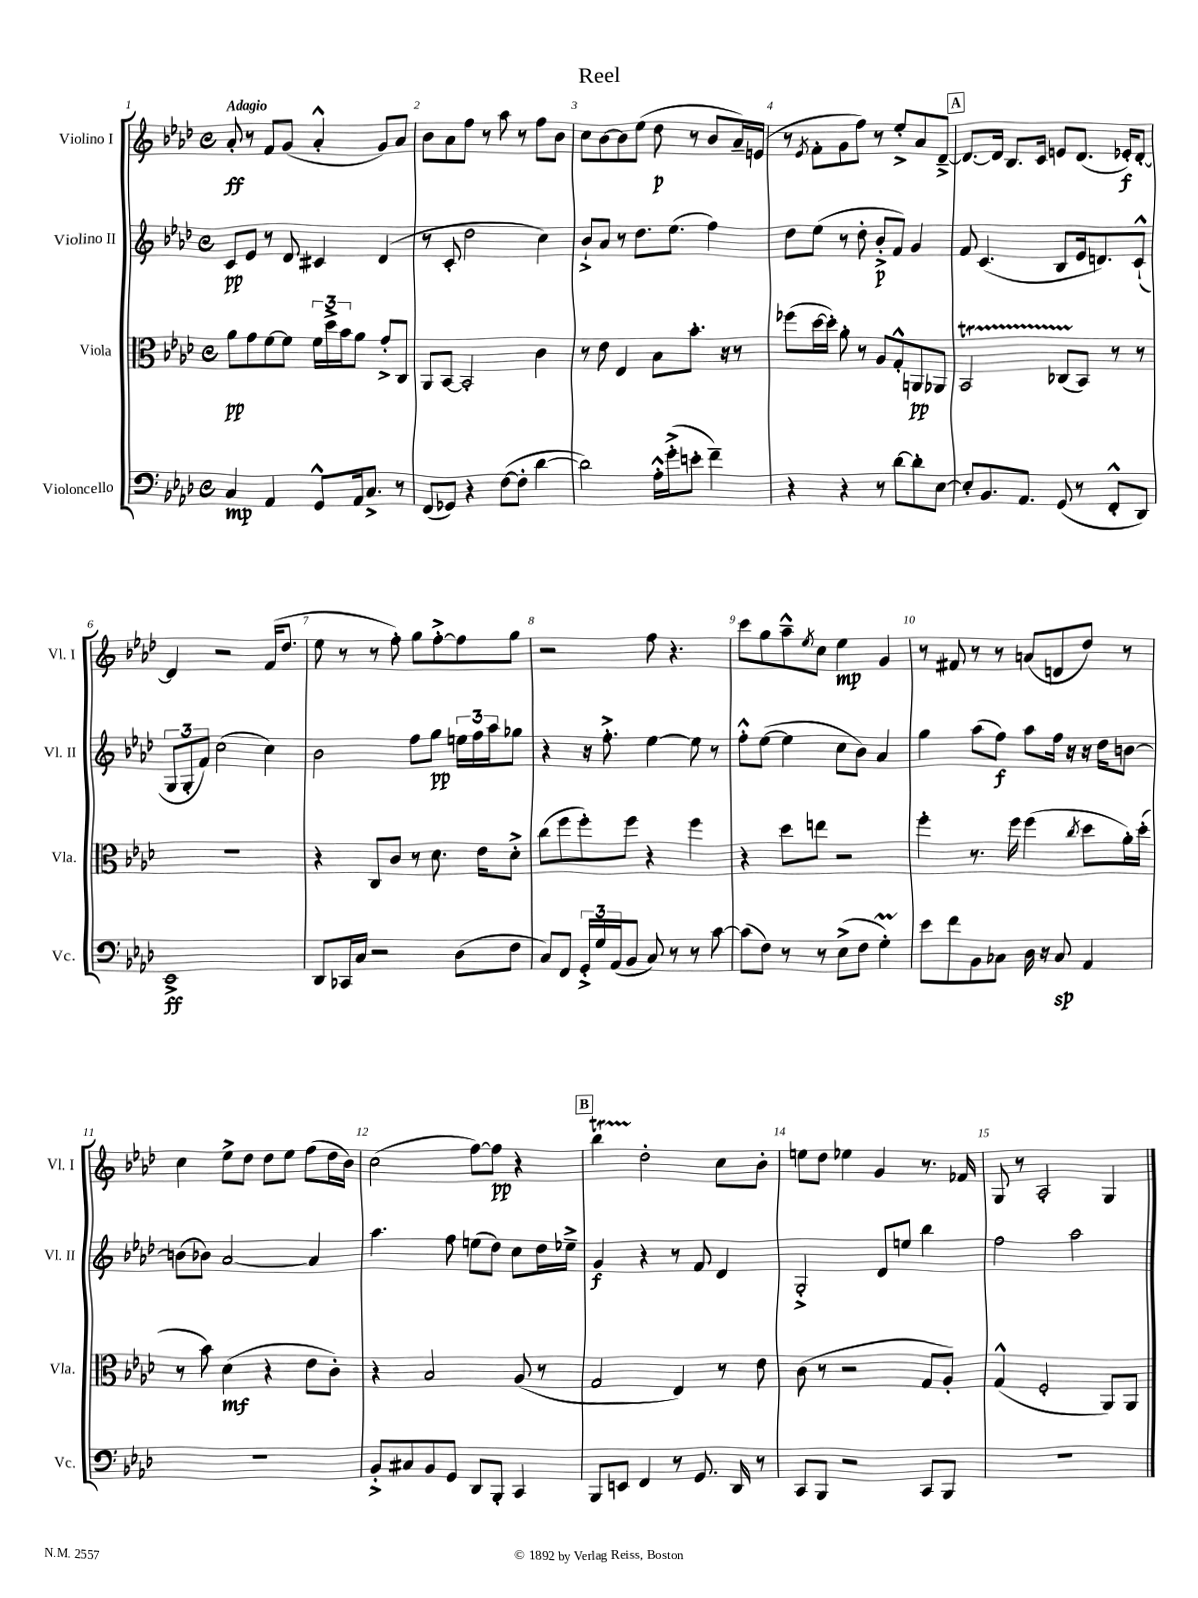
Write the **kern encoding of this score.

**kern	**dynam	**kern	**dynam	**kern	**dynam	**kern	**dynam
*part4	*part4	*part3	*part3	*part2	*part2	*part1	*part1
*staff4	*staff4	*staff3	*staff3	*staff2	*staff2	*staff1	*staff1
*I"Violoncello	*	*I"Viola	*	*I"Violino II	*	*I"Violino I	*
*I'Vc.	*	*I'Vla.	*	*I'Vl. II	*	*I'Vl. I	*
*clefF4	*	*clefC3	*	*clefG2	*	*clefG2	*
*k[b-e-a-d-]	*	*k[b-e-a-d-]	*	*k[b-e-a-d-]	*	*k[b-e-a-d-]	*
*M4/4	*	*M4/4	*	*M4/4	*	*M4/4	*
*met(c)	*	*met(c)	*	*met(c)	*	*met(c)	*
=1	=1	=1	=1	=1	=1	=1	=1
!	!	!	!	!	!	!LO:TX:a:B:t=Adagio	!
4C/	mp	8a-\L	pp	8c/L	pp	8a-'/	ff
.	.	8g\	.	8e-/J	.	8r	.
4AA-/	.	[8f\	.	8r	.	8f/L	.
.	.	8f\J]	.	8d-/	.	(8g/J	.
8GG^^/L	.	24f\LL	.	4c#X/	.	4a-'^^/	.
.	.	24dd-^\	.	.	.	.	.
.	.	24b-\J	.	.	.	.	.
16AA-/k	.	8a-\J	.	.	.	.	.
8.C^/J	.	.	.	.	.	.	.
.	.	8g'^/L	.	(4d-/	.	8g/L)	.
8r	.	8C/J	.	.	.	8a-/J	.
=2	=2	=2	=2	=2	=2	=2	=2
(8FF/L	.	8AA-/L	.	8r	.	8b-\L	.
8GG-X/J)	.	[8BB-/J	.	8c'/	.	8a-\	.
4r	.	2BB-'/]	.	2dd-\	.	8ff\J	.
.	.	.	.	.	.	8r	.
([8F\L	.	.	.	.	.	8aa-\	.
8F'\J]	.	.	.	.	.	8r	.
[4d-\	.	4c\	.	4cc\)	.	8ff\L	.
.	.	.	.	.	.	8b-\J	.
=3	=3	=3	=3	=3	=3	=3	=3
2d-\])	.	8r	.	8b-`^/L	.	8cc\L	.
.	.	8e-\	.	8a-/J	.	[8b-\	.
.	.	4E-/	.	8r	.	8b-\]	.
.	.	.	.	8.dd-\L	.	(8ee-\J	.
16A-'^^\LL	.	8B-\L	.	.	.	8dd-\	p
(16g'^\J	.	.	.	(8.ee-\J	.	.	.
8en'\J	.	8.b-'\J	.	.	.	8r	.
4f~\)	.	.	.	4ff\)	.	8b-/L	.
.	.	16r	.	.	.	.	.
.	.	8r	.	.	.	16a-~/L)	.
.	.	.	.	.	.	(16en/JJ	.
=4	=4	=4	=4	=4	=4	=4	=4
4r	.	(8ff-X\L	.	8dd-\L	.	8r	.
.	.	.	.	.	.	8qe-/	.
.	.	[16dd-\L	.	(8ee-\J	.	8f'\L	.
.	.	16dd-'\JJ])	.	.	.	.	.
4r	.	8a-'\	.	8r	.	8g\	.
.	.	8r	.	8dd-'\	.	8ff\J)	.
8r	.	8A-/L	.	8b-'^/L	p	8r	.
[8d-\L	.	8G'^^/	.	8f/J)	.	8ee-'^/L	.
8d-'\]	.	8AAn/	pp	4g/	.	8a-/	.
[8E-\J	.	8AA-X/J	.	.	.	[8d-~^/J	.
!!LO:REH:place=s1:t=A
=5	=5	=5	=5	=5	=5	=5	=5
8E-'/L]	.	2BB-T/	.	8f/	.	8.d-/L_	.
8.BB-/	.	.	.	(4.c/	.	.	.
.	.	.	.	.	.	16d-/Jk]	.
.	.	.	.	.	.	8.B-/L	.
8.AA-/J	.	.	.	.	.	.	.
.	.	.	.	.	.	16c/Jk	.
(8GG/	.	(8C-XTTT/L	.	8B-/L	.	8en/L	.
8r	.	8BB-/J)	.	16e-/k	.	(8.d-/J	.
.	.	.	.	8.dn/)	.	.	.
8FF'^^/L	.	8r	.	.	.	.	.
.	.	.	.	.	.	16e-X'/KL)	f
8DD-/J)	.	8r	.	(8c`^^/J	.	[8d-'/J	.
!!LO:LB:g=z
=6	=6	=6	=6	=6	=6	=6	=6
1EE-^	ff	1r	.	12G/L	.	4d-/]	.
.	.	.	.	12G'/	.	.	.
.	.	.	.	12f/J)	.	.	.
.	.	.	.	(2cc\	.	2r	.
.	.	.	.	4cc\)	.	(16f/KL	.
.	.	.	.	.	.	8.dd-/J	.
=7	=7	=7	=7	=7	=7	=7	=7
8DD-/L	.	4r	.	2b-\	.	8ee-\	.
16CC-X/L	.	.	.	.	.	8r	.
16C/JJ	.	.	.	.	.	.	.
2r	.	8C/L	.	.	.	8r	.
.	.	8c/J	.	.	.	8ff'\)	.
.	.	8r	.	8ff\L	.	8gg\L	.
.	.	8.d-\	.	8gg\J	pp	[8ff'^\	.
(8D-\L	.	.	.	24een\LL	.	8ff\]	.
.	.	.	.	24ff\	.	.	.
.	.	16e-\KL	.	.	.	.	.
.	.	.	.	24aa-\J	.	.	.
8F\J	.	8d-'^\J	.	8gg-X\J	.	8gg\J	.
=8	=8	=8	=8	=8	=8	=8	=8
8C/L)	.	(8cc\L	.	4r	.	2r	.
8FF/J	.	8ff\	.	.	.	.	.
24GG'^/LL	.	8ff'\)	.	16r	.	.	.
24G/	.	.	.	.	.	.	.
.	.	.	.	8.ff'^\	.	.	.
(24AA-/J	.	.	.	.	.	.	.
8BB-/J	.	8ff\J	.	.	.	.	.
8C/)	.	4r	.	[4ee-\	.	8ff\	.
8r	.	.	.	.	.	4.r	.
8r	.	4ff\	.	8ee-\]	.	.	.
[8c\	.	.	.	8r	.	.	.
=9	=9	=9	=9	=9	=9	=9	=9
(8c\L]	.	4r	.	8ff'^^\L	.	8ccc\L	.
8F\J)	.	.	.	([8ee-\J	.	8gg\	.
8r	.	8dd-\L	.	4ee-\]	.	8aa-~^^\	.
.	.	.	.	.	.	8qee-/	.
8r	.	8een\J	.	.	.	8cc\J	.
(8E-^\L	.	2r	.	8cc\L	.	4ee-\	mp
8F\J	.	.	.	8b-\J)	.	.	.
4Gm'\)	.	.	.	4a-/	.	4g/	.
=10	=10	=10	=10	=10	=10	=10	=10
8e-\L	.	4ff'\	.	4gg\	.	8r	.
8f\	.	.	.	.	.	8f#X/	.
8BB-\	.	8.r	.	(8aa-\L	.	8r	.
8C-X\J	.	.	.	8ff\J)	f	8r	.
.	.	16ff\	.	.	.	.	.
16D-\	.	(4ff\	.	8aa-\L	.	(8an/L	.
16r	.	.	.	.	.	.	.
8C-/	sp	.	.	16ff\Jk	.	8dn/	.
.	.	.	.	16r	.	.	.
.	.	8qcc/	.	.	.	.	.
4AA-/	.	8dd-\L	.	16r	.	8dd-/J)	.
.	.	.	.	16dd-\KL	.	.	.
.	.	16a-'\L)	.	[8bn\J	.	8r	.
.	.	(16dd-'\JJ	.	.	.	.	.
!!LO:LB:g=z
=11	=11	=11	=11	=11	=11	=11	=11
1r	.	8r	.	(8bn\L]	.	4cc\	.
.	.	8b-\)	.	8b-X\J)	.	.	.
.	.	(4d-\	mf	[2a-/	.	8ee-^\L	.
.	.	.	.	.	.	8dd-\J	.
.	.	4r	.	.	.	8dd-\L	.
.	.	.	.	.	.	8ee-\J	.
.	.	8e-\L	.	4a-/]	.	(8ff\L	.
.	.	8c'\J)	.	.	.	16dd-\L	.
.	.	.	.	.	.	16b-\JJ)	.
=12	=12	=12	=12	=12	=12	=12	=12
8BB-'^/L	.	4r	.	4.aa-\	.	(2cc\	.
8C#X/	.	.	.	.	.	.	.
8BB-/	.	2B-/	.	.	.	.	.
8GG/J	.	.	.	8ff\	.	.	.
8DD-/L	.	.	.	(8een\L	.	[8ff\L)	.
8BBB-'/J	.	.	.	8dd-\J)	.	8ff\J]	pp
4CC/	.	(8A-/	.	8cc\L	.	4r	.
.	.	8r	.	16dd-\L	.	.	.
.	.	.	.	16ee-X~^\JJ	.	.	.
!!LO:REH:place=s1:t=B
=13	=13	=13	=13	=13	=13	=13	=13
8BBB-/L	.	2G/	.	4g/	f	4bb-T\	.
8EEn/J	.	.	.	.	.	.	.
4FF/	.	.	.	4r	.	2dd-'\	.
8r	.	4E-/)	.	8r	.	.	.
8.GG/	.	.	.	8f/	.	.	.
.	.	8r	.	4d-/	.	8cc\L	.
16DD-/	.	.	.	.	.	.	.
8r	.	8e-\	.	.	.	8b-'\J	.
=14	=14	=14	=14	=14	=14	=14	=14
8CC/L	.	(8c\	.	2G'^/	.	8een\L	.
8BBB-/J	.	8r	.	.	.	8dd-\J	.
2r	.	2r	.	.	.	4ee-X\	.
.	.	.	.	8d-/L	.	4g/	.
.	.	.	.	8een/J	.	.	.
8CC/L	.	8G/L	.	4bb-\	.	8.r	.
8BBB-/J	.	8A-'/J)	.	.	.	.	.
.	.	.	.	.	.	16f-X/	.
=15	=15	=15	=15	=15	=15	=15	=15
1r	.	(4G^^/	.	2ff\	.	8G/	.
.	.	.	.	.	.	8r	.
.	.	2F'/	.	.	.	2A-'/	.
.	.	.	.	2aa-\	.	.	.
.	.	8AA-/L)	.	.	.	4G/	.
.	.	8AA-/J	.	.	.	.	.
==	==	==	==	==	==	==	==
*-	*-	*-	*-	*-	*-	*-	*-
